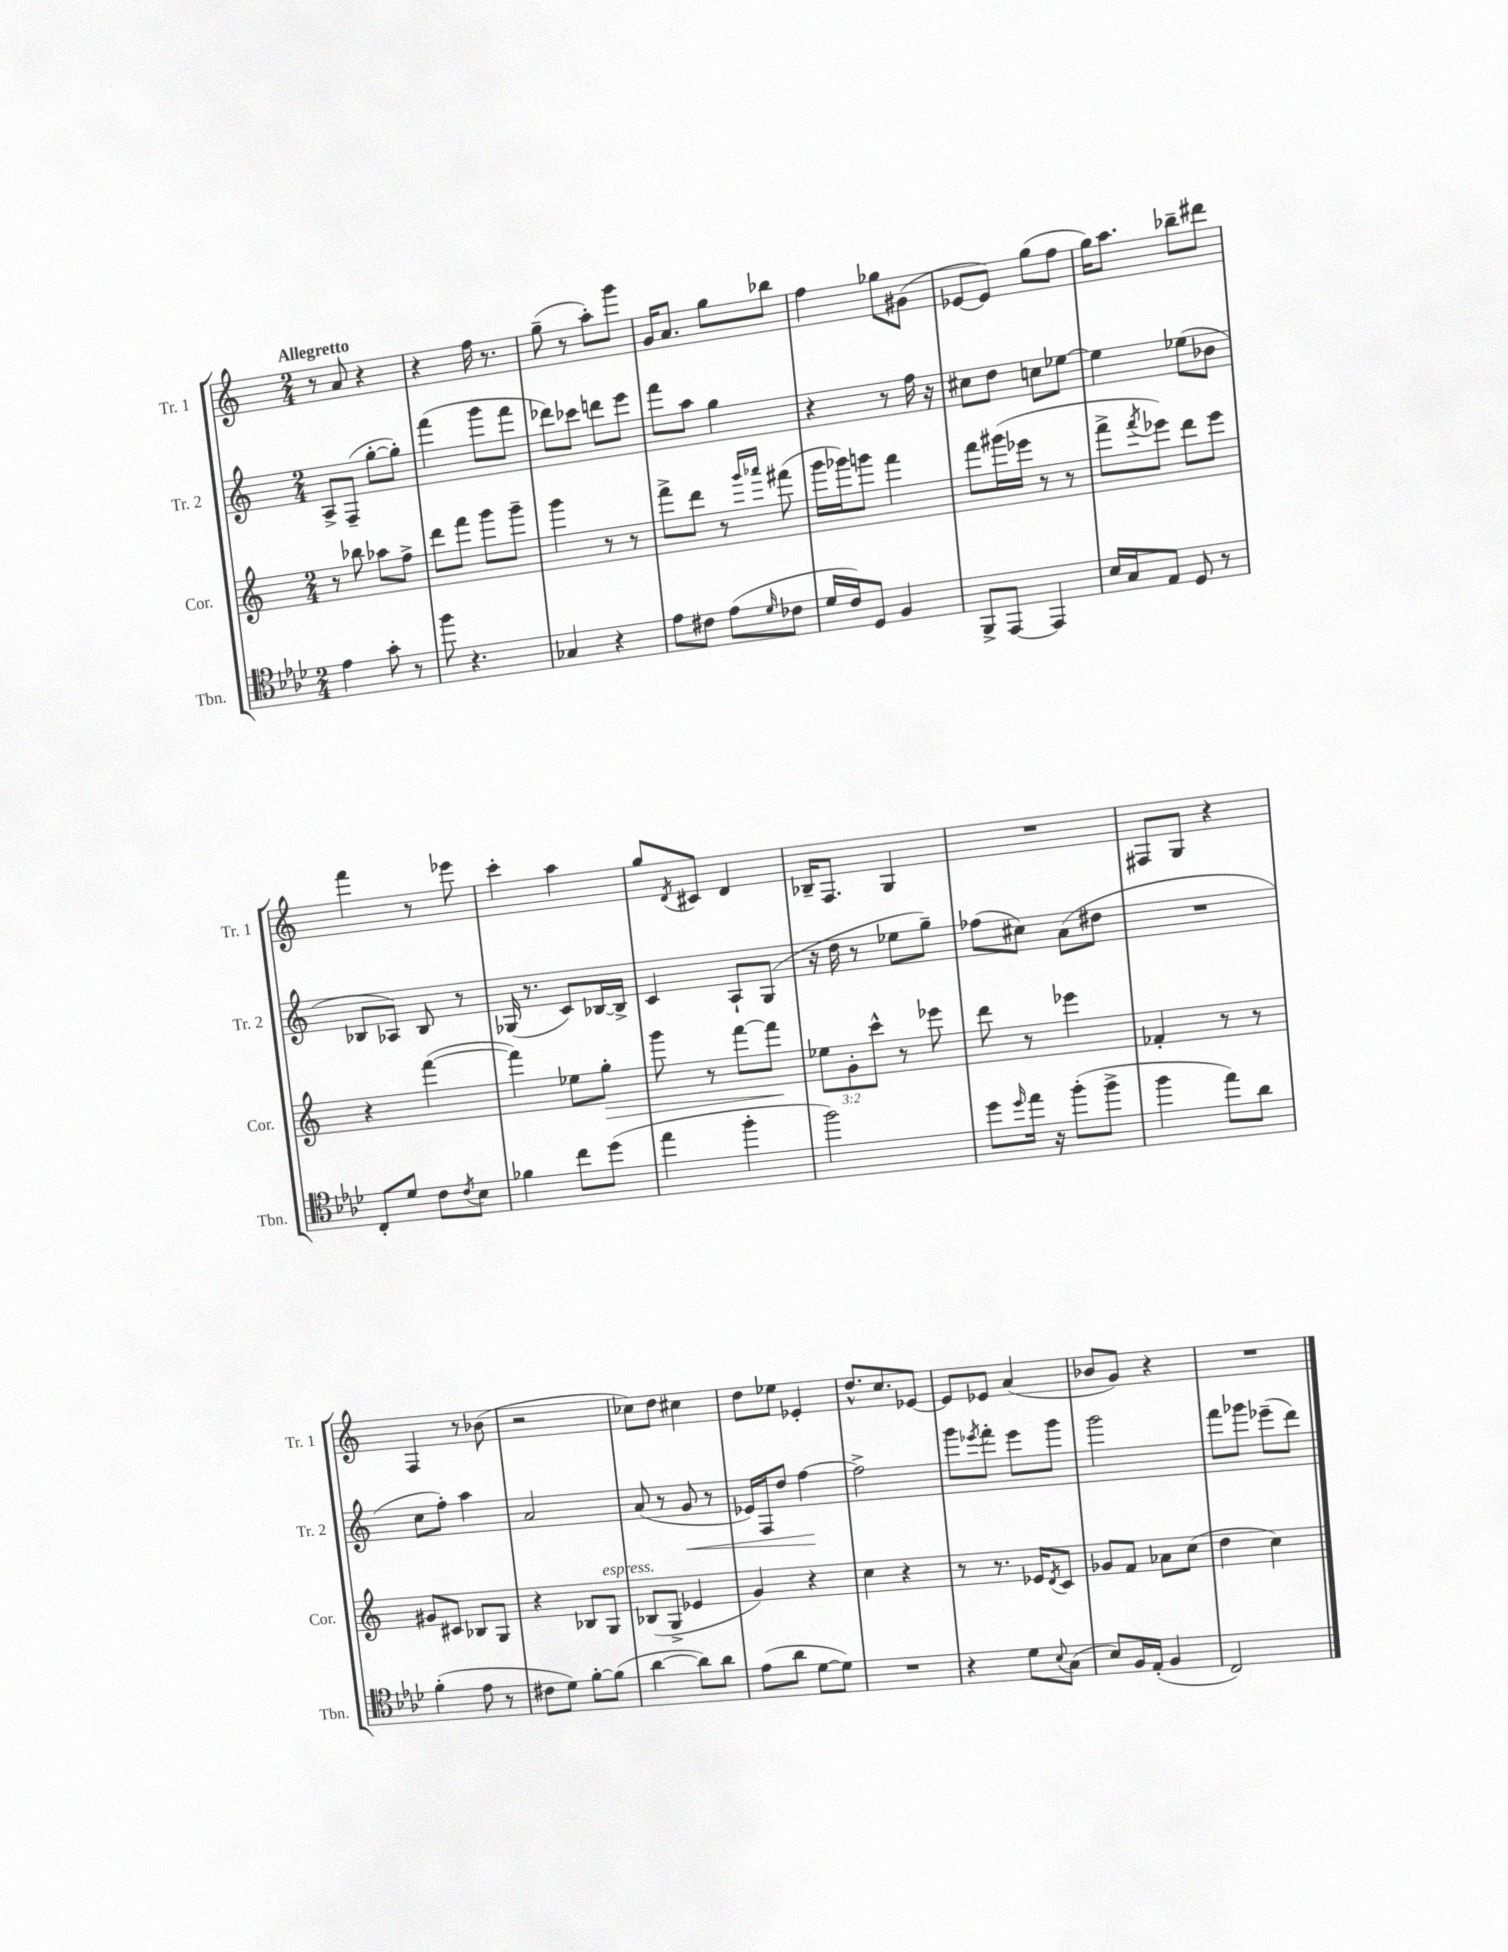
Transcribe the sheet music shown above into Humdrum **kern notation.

**kern	**kern	**dynam	**kern	**dynam	**kern
*part4	*part3	*part3	*part2	*part2	*part1
*staff4	*staff3	*staff3	*staff2	*staff2	*staff1
*I"Tbn.	*I"Cor.	*	*I"Tr. 2	*	*I"Tr. 1
*I'Tbn.	*I'Cor.	*	*I'Tr. 2	*	*I'Tr. 1
*clefC4	*clefG2	*	*clefG2	*	*clefG2
*k[b-e-a-d-]	*k[]	*	*k[]	*	*k[]
*M2/4	*M2/4	*	*M2/4	*	*M2/4
=1	=1	=1	=1	=1	=1
!	!	!	!	!	!LO:TX:a:B:t=Allegretto
4e-\	8r	.	8A^/L	.	8r
.	8bb-X\	.	(8F~/J	.	8a/
8g'\	8aa-X\L	.	[8gg'\L	.	4r
8r	8ff^\J	.	8gg'\J])	.	.
=2	=2	=2	=2	=2	=2
8ff\	8ddd\L	.	(4fff\	.	4r
4.r	8fff\J	.	.	.	.
.	8ggg\L	.	8ggg\L	.	16ff\
.	.	.	.	.	8.r
.	8ggg~\J	.	8fff\J	.	.
=3	=3	=3	=3	=3	=3
4G-X/	4ggg\	.	8ddd-X\L)	.	(8gg~\
.	.	.	8ccc-X\J	.	8r
4r	8r	.	8dddn\L	.	8aa'\L)
.	8r	.	8eee\J	.	8ggg\J
=4	=4	=4	=4	=4	=4
8e-\L	8fff^\L	.	8fff\L	.	16g/KL
.	.	.	.	.	8.a/J
8c#X\J	8ddd\J	.	8aa\J	.	.
(8e-\L	8r	.	4gg\	.	8gg\L
.	16qqggg/LL	.	.	.	.
16qqd-/	16qqaaa-X/JJ	.	.	.	.
8c-X\J	(8fff#X\	.	.	.	8bb-X\J
=5	=5	=5	=5	=5	=5
16d-/LL	16ggg\LL	.	4r	.	4ff\
16c/J)	16ggg-X\J)	.	.	.	.
8D-/J	8gggn\J	.	.	.	.
4F/	4fff\	.	8r	.	8gg-X\L
.	.	.	16ff\	.	(8g#X\J
.	.	.	16r	.	.
=6	=6	=6	=6	=6	=6
8FF^/L	8fff\L	.	8cc#X\L	.	[8e-X/L
[8EE-/J	(16ggg#X\L	.	8dd\J	.	8e-/J])
.	16eee-X\JJ	.	.	.	.
4EE-/]	8r	.	8ccn\L	.	(8gg\L
.	8r	.	[8ee-X\J	.	8ff\J
=7	=7	=7	=7	=7	=7
16B-/LL	8fff^\L	.	4ee-\]	.	16gg\KL)
16G/J	.	.	.	.	8.aa\J
.	8qfff/	.	.	.	.
8E-/J	8eee-X\J)	.	.	.	.
8D-/	8ddd\L	.	(8ee-X\L	.	8bb-X~\L
8r	8eee-\J	.	8b-X\J	.	8ddd#X\J
!!LO:LB:g=z
=8	=8	=8	=8	=8	=8
8C'/L	4r	.	8B-X/L	.	4fff\
8d-/J	.	.	8A-X/J)	.	.
8c\L	([4fff\	.	8B-/	.	8r
8qc/	.	.	.	.	.
8B-\J	.	.	8r	.	8eee-X\
=9	=9	=9	=9	=9	=9
4f-X\	4fff\])	.	(16G-X/	.	4ccc'\
.	.	.	8.r	.	.
8cc\L	8ee-X\L	.	8c/L)	.	4aa\
!	!	!LO:HP:b	!	!	!
(8dd-\J	8gg'\J	>	[16B-X/L	.	.
.	.	.	16B-^/JJ]	.	.
=10	=10	=10	=10	=10	=10
4ee-\	8ggg\	.	4c/	.	8gg/L
.	.	.	.	.	8qd/
.	8r	.	.	.	8c#X/J
4ff'\	[8fff\L	.	8A`/L	.	4d/
.	8fff\J]	.	(8G/J	.	.
.	.	]	.	.	.
=11	=11	=11	=11	=11	=11
2ff\)	12ee-X\L	.	16r	.	16B-X~/KL
.	.	.	16dd\	.	8.F/J
.	12g'\	.	.	.	.
.	.	.	8r	.	.
.	12ccc^^\J	.	.	.	.
.	8r	.	8ee-X\L	.	4G/
.	8eee-X\	.	8gg~\J)	.	.
=12	=12	=12	=12	=12	=12
8dd-\L	8ddd\	.	(8ff-X\L	.	2r
16qqdd-/	.	.	.	.	.
16ee-\Jk	8r	.	8cc#X\J)	.	.
16r	.	.	.	.	.
(8ff'\L	4eee-X\	.	(8a\L	.	.
8ff^\J	.	.	8dd#X\J	.	.
=13	=13	=13	=13	=13	=13
4ff\	4f-X'/	.	2r	.	8F#X/L
.	.	.	.	.	8G/J
8ee-\L)	8r	.	.	.	4r
8a-\J	8r	.	.	.	.
!!LO:LB:g=z
=14	=14	=14	=14	=14	=14
(4f'\	8g#X/L	.	8cc\L	.	4F/
.	8c#X/J	.	8ff'\J)	.	.
8e-\	8B-X/L	.	4aa\	.	8r
8r	8G/J	.	.	.	(8b-X\
=15	=15	=15	=15	=15	=15
8c#X\L	4r	.	2a/	.	2r
8d-\J)	.	.	.	.	.
[8f'\L	8B-X/L	.	.	.	.
!	!LO:TX:a:i:t=espress.	!	!	!	!
(8f\J]	8G/J	.	.	.	.
=16	=16	=16	=16	=16	=16
[4a-\	(8B-X/L	.	(8a/	.	8cc-X\L)
.	8G^/J	.	8r	.	8dd\J
!	!	!	!	!LO:HP:b	!
8a-\L])	4e-X/	.	8g/	<	4cc#X\
8a-\J	.	.	8r	.	.
=17	=17	=17	=17	=17	=17
(8e-\L	4g/)	.	16e-X/LL)	.	8dd\L
.	.	.	16F/J	.	.
8a-\J	.	.	8dd/J	.	8ee-X\J
[8d-\L	4r	.	[4ff\	.	4e-X'/
8d-\J])	.	.	.	.	.
.	.	.	.	[	.
=18	=18	=18	=18	=18	=18
2r	4cc\	.	2ff^\]	.	8.dd^^/L
.	.	.	.	.	8.cc/
.	4r	.	.	.	.
.	.	.	.	.	[8e-X/J
=19	=19	=19	=19	=19	=19
4r	8r	.	8ggg\L	.	8e-/L]
.	.	.	8qeee-X/	.	.
.	8.r	.	8fff'\J	.	8e-X/J
8d-\L	.	.	8eee-\L	.	(4a/
.	16e-X/KL	.	.	.	.
8qqB-/	8qd/	.	.	.	.
(8G\J	8c/J	.	8ggg\J	.	.
=20	=20	=20	=20	=20	=20
8B-/L)	8g-X/L	.	2ggg\	.	8b-X/L
16F/L	8f/J	.	.	.	8g/J)
(16E-'/JJ	.	.	.	.	.
4F/	8a-X\L	.	.	.	4r
.	(8cc\J	.	.	.	.
=21	=21	=21	=21	=21	=21
2C/)	4dd\	.	8fff\L	.	2r
.	.	.	8ggg-X\J	.	.
.	4cc\)	.	(8eee-X~\L	.	.
.	.	.	8ddd\J)	.	.
==	==	==	==	==	==
*-	*-	*-	*-	*-	*-
